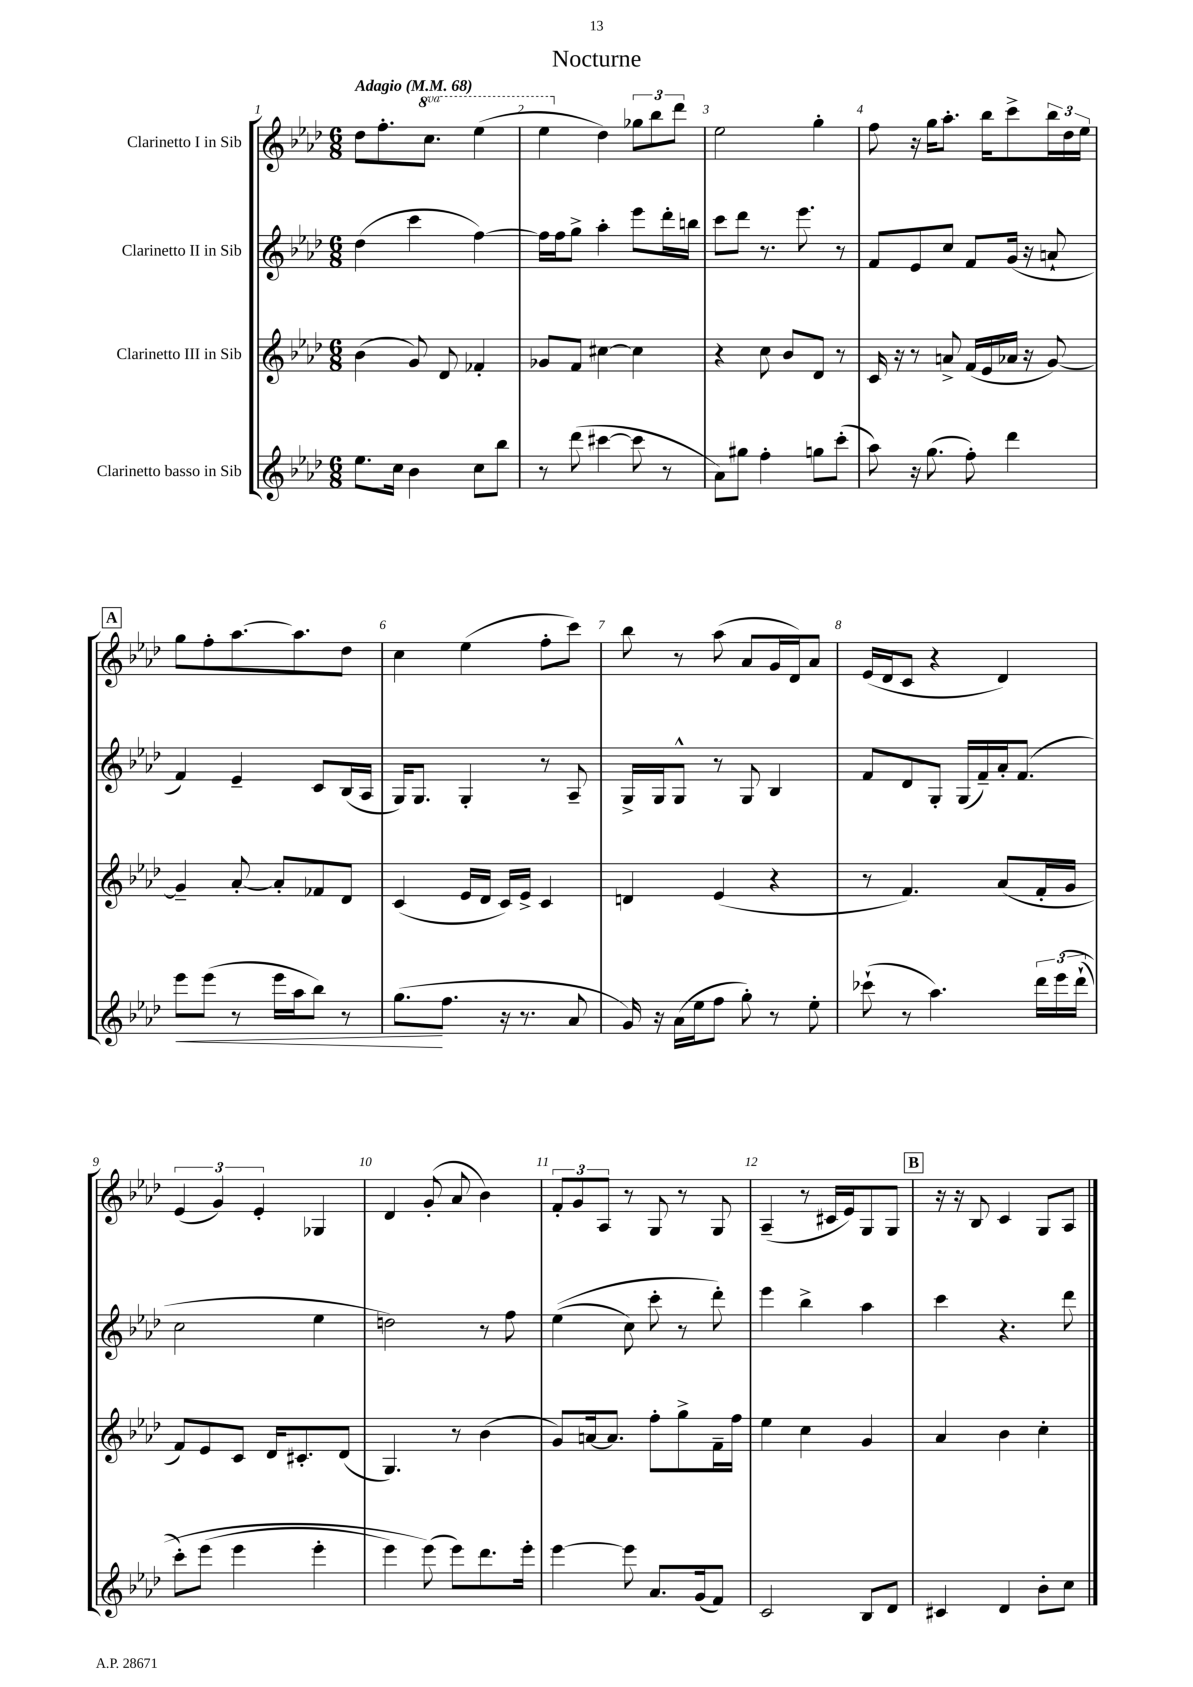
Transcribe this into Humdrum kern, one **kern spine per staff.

**kern	**dynam	**kern	**kern	**kern
*part4	*part4	*part3	*part2	*part1
*staff4	*staff4	*staff3	*staff2	*staff1
*I"Clarinetto basso in Sib	*	*I"Clarinetto III in Sib	*I"Clarinetto II in Sib	*I"Clarinetto I in Sib
*clefG2	*	*clefG2	*clefG2	*clefG2
*k[b-e-a-d-]	*	*k[b-e-a-d-]	*k[b-e-a-d-]	*k[b-e-a-d-]
*M6/8	*	*M6/8	*M6/8	*M6/8
*MM68	*	*MM68	*MM68	*MM68
=1	=1	=1	=1	=1
!	!	!	!	!LO:TX:a:B:t=Adagio
8.ee-\L	.	(4b-\	(4dd-\	8dd-\L
.	.	.	.	8.ff'\
16cc\Jk	.	.	.	.
4b-\	.	8g/)	4ccc\	.
*	*	*	*	*8va
.	.	.	.	8.ccc\J
.	.	8d-/	.	.
8cc\L	.	4f-X'/	[4ff\)	(4eee-\
8bb-\J	.	.	.	.
=2	=2	=2	=2	=2
8r	.	8g-X/L	16ff\LL]	4eee-\
.	.	.	16ff\J	.
(8ddd-\	.	8f/J	8gg^\J	.
*	*	*	*	*X8va
[4ccc#X\	.	[4cc#X\	4aa-'\	4dd-\)
8ccc#\]	.	4cc#\]	8eee-\L	12gg-X\L
.	.	.	.	12bb-\
8r	.	.	16ddd-'\L	.
.	.	.	.	12ddd-\J
.	.	.	16bbn\JJ	.
=3	=3	=3	=3	=3
8a-\L)	.	4r	8ccc\L	2ee-\
8gg#X\J	.	.	8ddd-\J	.
4ff'\	.	8cc\	8.r	.
.	.	8b-/L	.	.
.	.	.	8.eee-\	.
8ggn\L	.	8d-/J	.	4gg'\
(8ccc'\J	.	8r	8r	.
=4	=4	=4	=4	=4
8aa-\)	.	16c/	8f/L	8ff\
.	.	16r	.	.
16r	.	8r	8e-/	16r
(8.gg\	.	.	.	16gg\KL
.	.	8an^/	8cc/J	8.aa-'\J
8ff'\)	.	(16f/LL	8f/L	.
.	.	16e-/	.	16bb-\KL
4ddd-\	.	16a-X/JJ	(16g/Jk	8ccc^\
.	.	16r	16r	.
.	.	[8g/)	8an`/	24bb-\L
.	.	.	.	24dd-\
.	.	.	.	24ee-\JJ
!!LO:LB:g=z
!!LO:REH:place=s1:t=A
=5	=5	=5	=5	=5
!	!LO:HP:b	!	!	!
8eee-\L	<	4g~/]	4f/)	8gg\L
(8eee-\J	.	.	.	8ff'\
8r	.	[8a-'/	4e-~/	[8.aa-\
16eee-\LL	.	8a-'/L]	.	.
16aa-\J	.	.	.	8.aa-\]
8bb-\J)	.	8f-X/	8c/L	.
8r	.	8d-/J	(16B-/L	8dd-\J
.	.	.	16A-/JJ	.
=6	=6	=6	=6	=6
(8.gg\L	.	(4c/	16G/KL)	4cc\
.	.	.	8.G/J	.
8.ff\J	[	.	.	.
.	.	16e-/LL	4G'/	(4ee-\
.	.	16d-/JJ	.	.
16r	.	16c/LL)	.	.
8.r	.	16e-^/JJ	.	.
.	.	4c/	8r	8ff'\L
8a-/	.	.	8A-~/	8ccc\J)
=7	=7	=7	=7	=7
16g/)	.	4dn/	16G^/LL	8bb-\
16r	.	.	16G/J	.
(16a-\LL	.	.	8G^^/J	8r
16ee-\J	.	.	.	.
8ff\J	.	(4e-/	8r	(8aa-\
8gg'\)	.	.	8G/	8a-/L
8r	.	4r	4B-/	16g/L
.	.	.	.	16d-/J)
8ee-'\	.	.	.	8a-/J
=8	=8	=8	=8	=8
(8ccc-X`\	.	8r	8f/L	(16e-/LL
.	.	.	.	16d-/J
8r	.	4.f/)	8d-/	8c/J
4.aa-\)	.	.	8G'/J	4r
.	.	.	(16G/LL	.
.	.	.	16f~/)	.
.	.	(8a-/L	16a-'/J	4d-/)
.	.	.	(8.f/J	.
24ddd-\LL	.	16f'/L	.	.
(24eee-\	.	.	.	.
.	.	16g/JJ	.	.
(24ddd-`\JJ	.	.	.	.
!!LO:LB:g=z
=9	=9	=9	=9	=9
8ccc'\L)	.	8f/L)	2cc\	(6e-/
(8eee-\J	.	8e-/	.	.
.	.	.	.	6g/)
4eee-\	.	8c/J	.	.
.	.	.	.	6e-'/
.	.	16d-/KL	.	.
.	.	8.c#X'/	.	.
4eee-'\	.	.	4ee-\	4G-X/
.	.	(8d-/J	.	.
=10	=10	=10	=10	=10
4eee-\)	.	4.G/)	2ddn\)	4d-/
(8eee-\)	.	.	.	(8g'/
8eee-\L)	.	8r	.	8a-/
8.ddd-\	.	(4b-\	8r	4b-\)
.	.	.	8ff\	.
16eee-'\Jk	.	.	.	.
=11	=11	=11	=11	=11
[4eee-\	.	8g/L)	((4ee-\	12f'/L
.	.	.	.	12g/
.	.	[16an/k	.	.
.	.	.	.	12A-/J
.	.	8.a/J]	.	.
8eee-\]	.	.	8cc\)	8r
8.a-/L	.	8ff'\L	8ccc'\	8G/
.	.	8gg^\	8r	8r
(16g/k	.	.	.	.
8f/J)	.	16f~\L	8ddd-'\)	8G/
.	.	16ff\JJ	.	.
=12	=12	=12	=12	=12
2c/	.	4ee-\	4eee-\	(4A-~/
.	.	4cc\	4bb-^\	8r
.	.	.	.	16c#X/LL
.	.	.	.	16e-/J)
8B-/L	.	4g/	4aa-\	8G/
8d-/J	.	.	.	8G/J
!!LO:REH:place=s1:t=B
=13	=13	=13	=13	=13
4c#X/	.	4a-/	4ccc\	16r
.	.	.	.	16r
.	.	.	.	8B-/
4d-/	.	4b-\	4.r	4c/
8b-'\L	.	4cc'\	.	8G/L
8cc\J	.	.	8ddd-\	8A-/J
==	==	==	==	==
*-	*-	*-	*-	*-
